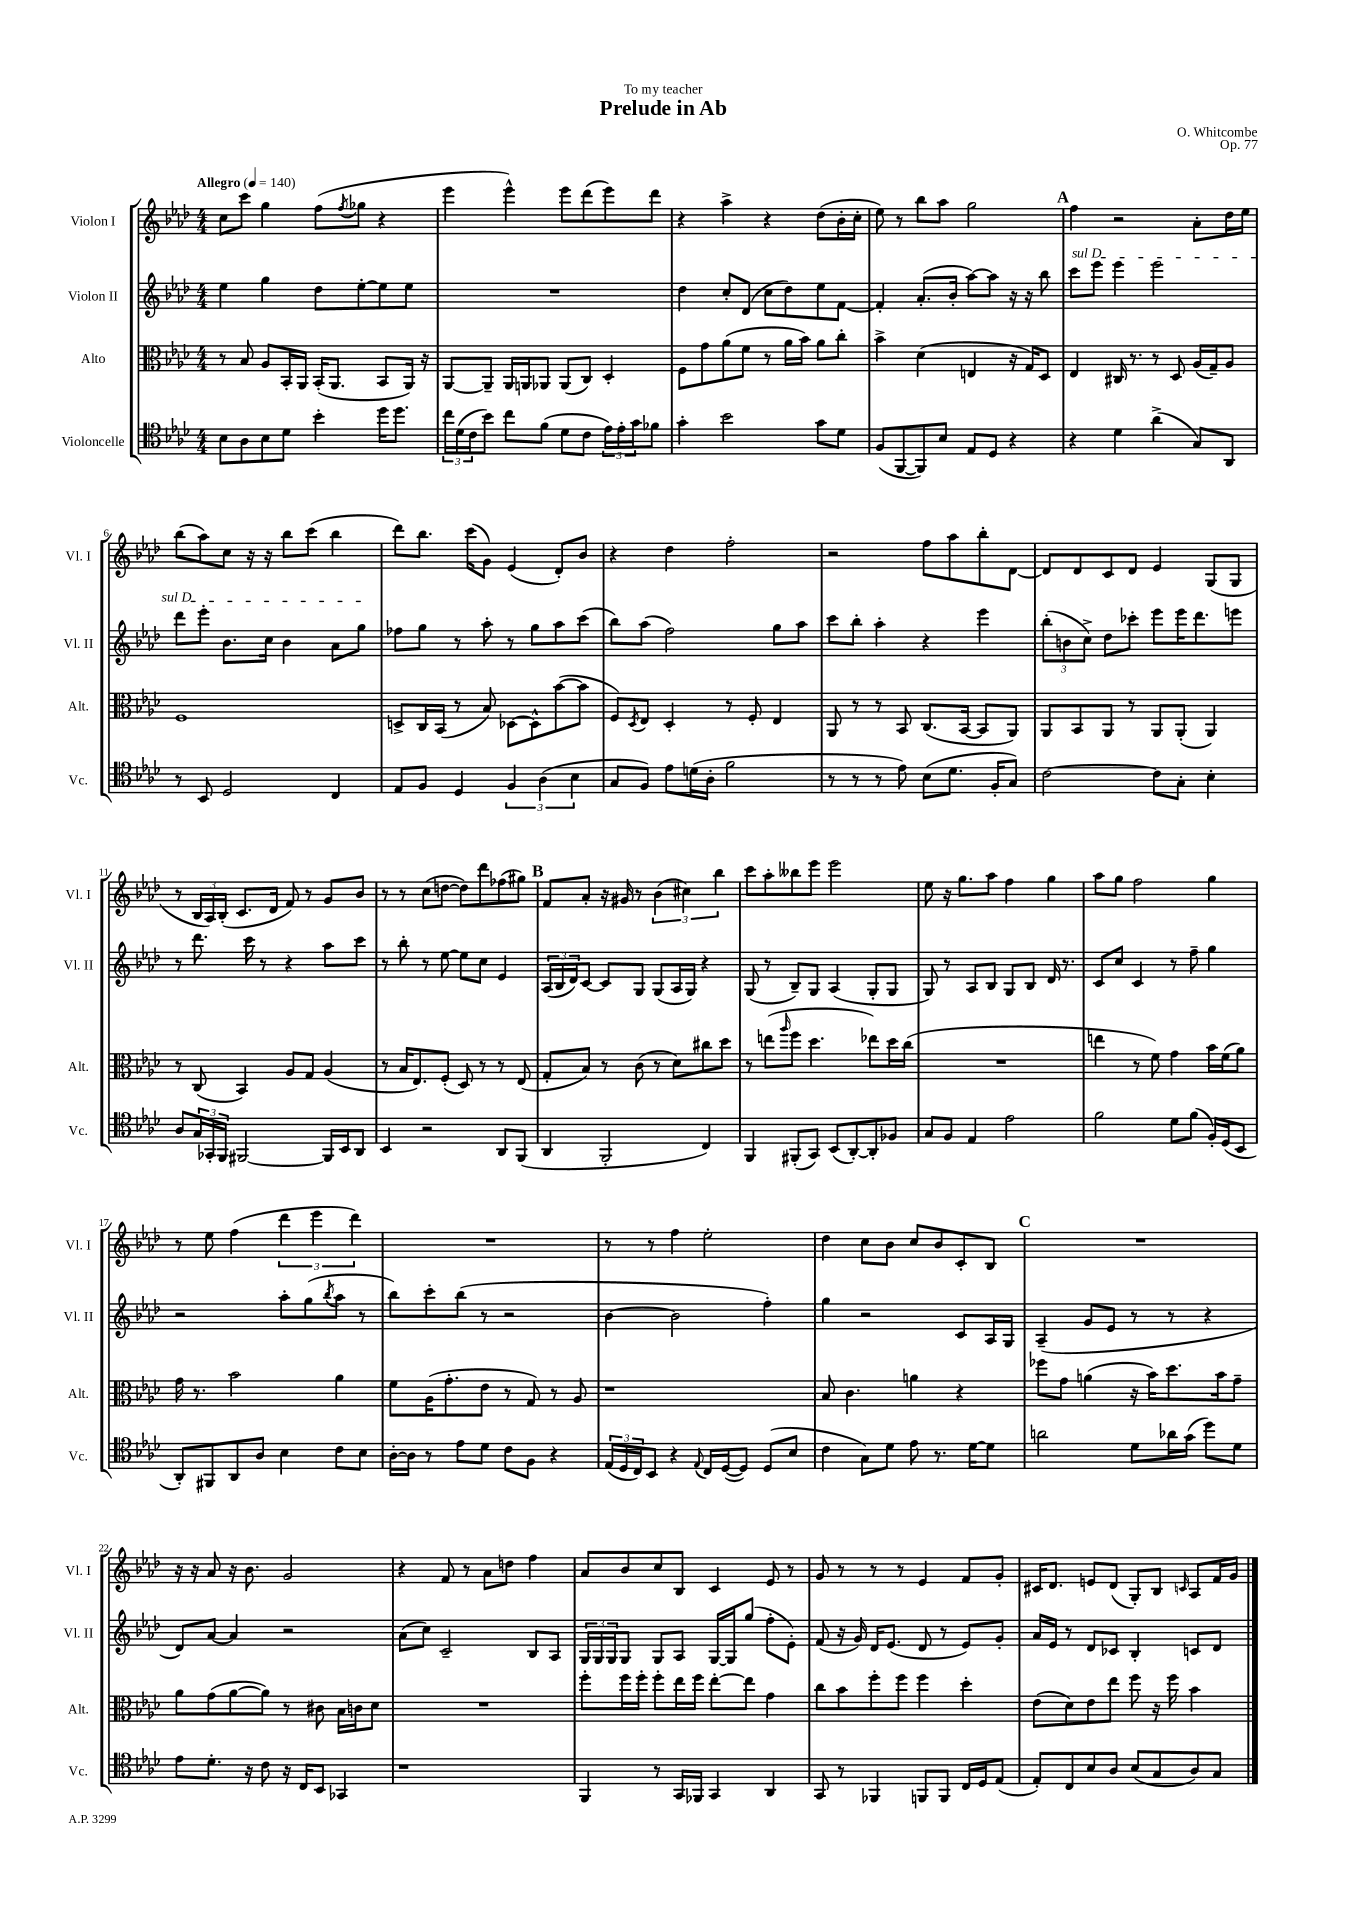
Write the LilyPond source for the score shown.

\header { title = "Prelude in Ab" composer = "O. Whitcombe" dedication = "To my teacher" opus = "Op. 77" }
<<
\new StaffGroup <<
\new Staff = "s0" \with { instrumentName = "Violon I" shortInstrumentName = "Vl. I" } {
    \clef treble \key aes \major \numericTimeSignature \time 4/4 \tempo "Allegro" 4 = 140
    c''8 c'''8 g''4 f''8( \acciaccatura { f''8 } ges''8 r4 |
    ees'''4 ees'''4-^) ees'''8 des'''8( ees'''8) des'''8 |
    r4 aes''4-> r4 des''8( bes'16-. c''16-. |
    ees''8) r8 bes''8 aes''8 g''2 |
    \mark \markup { \bold "A" } f''4 r2 aes'8-. des''16 ees''16 |
    bes''8( aes''8) c''8 r16 r16 bes''8 c'''8( bes''4 |
    des'''8) bes''8. c'''16( g'8) ees'4( des'8-.) bes'8 |
    r4 des''4 f''2-. |
    r2 f''8 aes''8 bes''8-. des'8~ |
    des'8 des'8 c'8 des'8 ees'4 g8( g8 |
    r8 \tuplet 3/2 { bes16 aes16) bes16-.( } c'8. des'16 f'8) r8 g'8 bes'8 |
    r8 r8 c''8( d''8~ d''8) des'''8 fes''8( gis''8) |
    \mark \markup { \bold "B" } f'8 aes'8-. r16 gis'16 r8 \tuplet 3/2 { bes'4( cis''4) bes''4 } |
    c'''8 aes''8-. beses''8 ees'''8 ees'''2 |
    ees''8 r16 g''8. aes''8 f''4 g''4 |
    aes''8 g''8 f''2 g''4 |
    r8 ees''8 f''4( \tuplet 3/2 { des'''4 ees'''4 des'''4) } |
    R1 |
    r8 r8 f''4 ees''2-. |
    des''4 c''8 bes'8 c''8 bes'8 c'8-. bes8 |
    \mark \markup { \bold "C" } R1 |
    r16 r16 aes'8 r16 bes'8. g'2 |
    r4 f'8 r8 aes'8 d''8 f''4 |
    aes'8 bes'8 c''8 bes8 c'4 ees'8 r8 |
    g'8 r8 r8 r8 ees'4 f'8 g'8-. |
    cis'16 des'8. e'8 des'8( g8-.) bes8 \grace { c'16 } aes8 f'16 g'16 \bar "|." |
}
\new Staff = "s1" \with { instrumentName = "Violon II" shortInstrumentName = "Vl. II" } {
    \clef treble \key aes \major \numericTimeSignature \time 4/4
    ees''4 g''4 des''8 ees''8~-. ees''8 ees''8 |
    R1 |
    des''4 c''8-. des'8( c''8 des''8) ees''8 f'8~ |
    f'4-. aes'8.-.( bes'16-. aes''8~) aes''8 r16 r16 bes''8 |
    \mark \markup { \bold "A" } \once \override TextSpanner.bound-details.left.text = \markup { \italic "sul D" } c'''8\startTextSpan ees'''8 ees'''4 ees'''2 |
    des'''8 ees'''8-. bes'8. c''16 bes'4 aes'8 g''8\stopTextSpan |
    fes''8 g''8 r8 aes''8-. r8 g''8 aes''8 c'''8( |
    bes''8) aes''8( f''2) g''8 aes''8 |
    c'''8 bes''8-. aes''4-. r4 ees'''4 |
    \tuplet 3/2 { bes''8-.( b'8 c''8->) } des''8 ces'''8-. ees'''8 ees'''16 des'''8. e'''8 |
    r8 des'''8. c'''16 r8 r4 aes''8 c'''8 |
    r8 bes''8-. r8 ees''8~ ees''8 c''8 ees'4 |
    \mark \markup { \bold "B" } \tuplet 3/2 { aes16( bes16 des'16) } c'8~ c'8 g8 g8( aes16 g16) r4 |
    g8( r8 bes8--) g8 aes4( g8-. g8 |
    g8) r8 aes8 bes8 g8 bes8 des'16 r8. |
    c'8 c''8 c'4 r8 f''8-- g''4 |
    r2 aes''8-. g''8( \acciaccatura { bes''8 } aes''8 r8 |
    bes''8) c'''8-. bes''8( r8 r2 |
    bes'4~ bes'2 f''4-.) |
    g''4 r2 c'8 aes16 g16 |
    \mark \markup { \bold "C" } aes4--( g'8 ees'8 r8 r8 r4 |
    des'8) aes'8~ aes'4 r2 |
    aes'8( c''8) c'2-- bes8 aes8 |
    \tuplet 3/2 { g16 g16 g16 } g8 g8 aes8 g16~ g16 g''8( f''8-. ees'8-.) |
    f'8( r16 g'16) des'16 ees'8.( des'8 r8 ees'8) g'8-. |
    aes'16 ees'16 r8 des'8 ces'8 bes4-. c'8 des'8 \bar "|." |
}
\new Staff = "s2" \with { instrumentName = "Alto" shortInstrumentName = "Alt." } {
    \clef alto \key aes \major \numericTimeSignature \time 4/4
    r8 bes8 aes8 bes,16-. aes,16 bes,16-.( aes,8. bes,8 aes,16) r16 |
    aes,8~ aes,8-- aes,16 a,16 aes,8 aes,8( c8) des4-. |
    f8 g'8 aes'8( f'8 r8 aes'16 bes'16) aes'8 c''8-. |
    bes'4-> des'4( e4 r16 g16) des8 |
    \mark \markup { \bold "A" } ees4 cis16 r8. r8 des8 aes16( g16--) aes8 |
    f1 |
    d8-> c16 bes,16( r8 bes8) des8~ des8-^ bes'8~( bes'8 |
    f8) \acciaccatura { des8 } ees8 des4-. r8 f8-. ees4 |
    aes,8 r8 r8 bes,8 c8.( bes,16~ bes,8 aes,8) |
    aes,8 bes,8 aes,8 r8 aes,8 aes,8-.( aes,4) |
    r8 c8( bes,4) aes8 g8 aes4( |
    r8 bes16 ees8.) f8-.( des8) r8 r8 ees8( |
    \mark \markup { \bold "B" } g8-. bes8) r8 c'8( r8 des'8) cis''8 des''8 |
    r8 e''8( \grace { aes''16 } f''8 des''4. ees''8) des''16 c''16( |
    R1 |
    e''4 r8 f'8) g'4 bes'16 f'16( aes'8) |
    g'16 r8. bes'2 aes'4 |
    f'8 aes16( g'8.-. ees'8 r8 g8) r8 aes8 |
    r1 |
    bes8 c'4. a'4 r4 |
    \mark \markup { \bold "C" } fes''8 g'8 a'4( r16 bes'16) des''8. bes'16 g'8-- |
    aes'8 g'8( aes'8~ aes'8) r8 cis'8 bes16 c'16 des'8 |
    R1 |
    f''8-. f''16 f''16-. f''8-. ees''16 f''16 ees''8~-. ees''8 g'4 |
    c''8 bes'8 f''8-. f''8 f''4 des''4-. |
    ees'8( des'8) ees'8 ees''8 f''8 r16 f''16 bes'4 \bar "|." |
}
\new Staff = "s3" \with { instrumentName = "Violoncelle" shortInstrumentName = "Vc." } {
    \clef tenor \key aes \major \numericTimeSignature \time 4/4
    bes8 aes8 bes8 des'8 bes'4-. des''16 des''8. |
    \tuplet 3/2 { c''16 des'16( c'16 } bes'8) c''8 f'8( des'8 c'8 \tuplet 3/2 { ees'16) ees'16-. g'16 } fes'8 |
    g'4-. bes'2 g'8 des'8 |
    f8( f,8~ f,8) bes8 ees8 des8 r4 |
    \mark \markup { \bold "A" } r4 des'4 aes'4->( g8) aes,8 |
    r8 bes,8 des2 c4 |
    ees8 f8 des4 \tuplet 3/2 { f4 aes4( bes4 } |
    g8 f8) ees'8 d'16( aes16-. f'2 |
    r8 r8 r8 ees'8) bes8( des'8. f16-. g8) |
    c'2~ c'8 g8-. bes4-. |
    aes8 \tuplet 3/2 { g16 ges,16-. f,16 } fis,2~ fis,16 bes,16 aes,8 |
    bes,4 r2 aes,8 f,8( |
    \mark \markup { \bold "B" } aes,4 f,2-. c4) |
    f,4 fis,8-.( g,8) bes,8( aes,8~-.) aes,8-. fes8 |
    g8 f8 ees4 ees'2 |
    f'2 des'8 f'8( f16-.) des16( bes,8 |
    aes,8-.) fis,8 aes,8 aes8 bes4 c'8 bes8 |
    aes16~-. aes16 r8 ees'8 des'8 c'8 f8 r4 |
    \tuplet 3/2 { ees16( des16 c16) } bes,8 r4 \appoggiatura { ees8 } c16 des16~( des8) des8( bes8 |
    c'4 g8) des'8 ees'8 r8. des'16~ des'8 |
    \mark \markup { \bold "C" } a'2 des'8 aes'16 g'16( des''8) des'8 |
    ees'8 des'8.-. r16 c'8 r16 c16 bes,8 ges,4 |
    r1 |
    f,4 r8 g,16 fes,16 g,4 aes,4 |
    g,8 r8 fes,4 f,8 f,8 c16 des16 ees8( |
    ees8-.) c8 bes8 aes8 bes8( g8 aes8) g8 \bar "|." |
}
>>
>>
